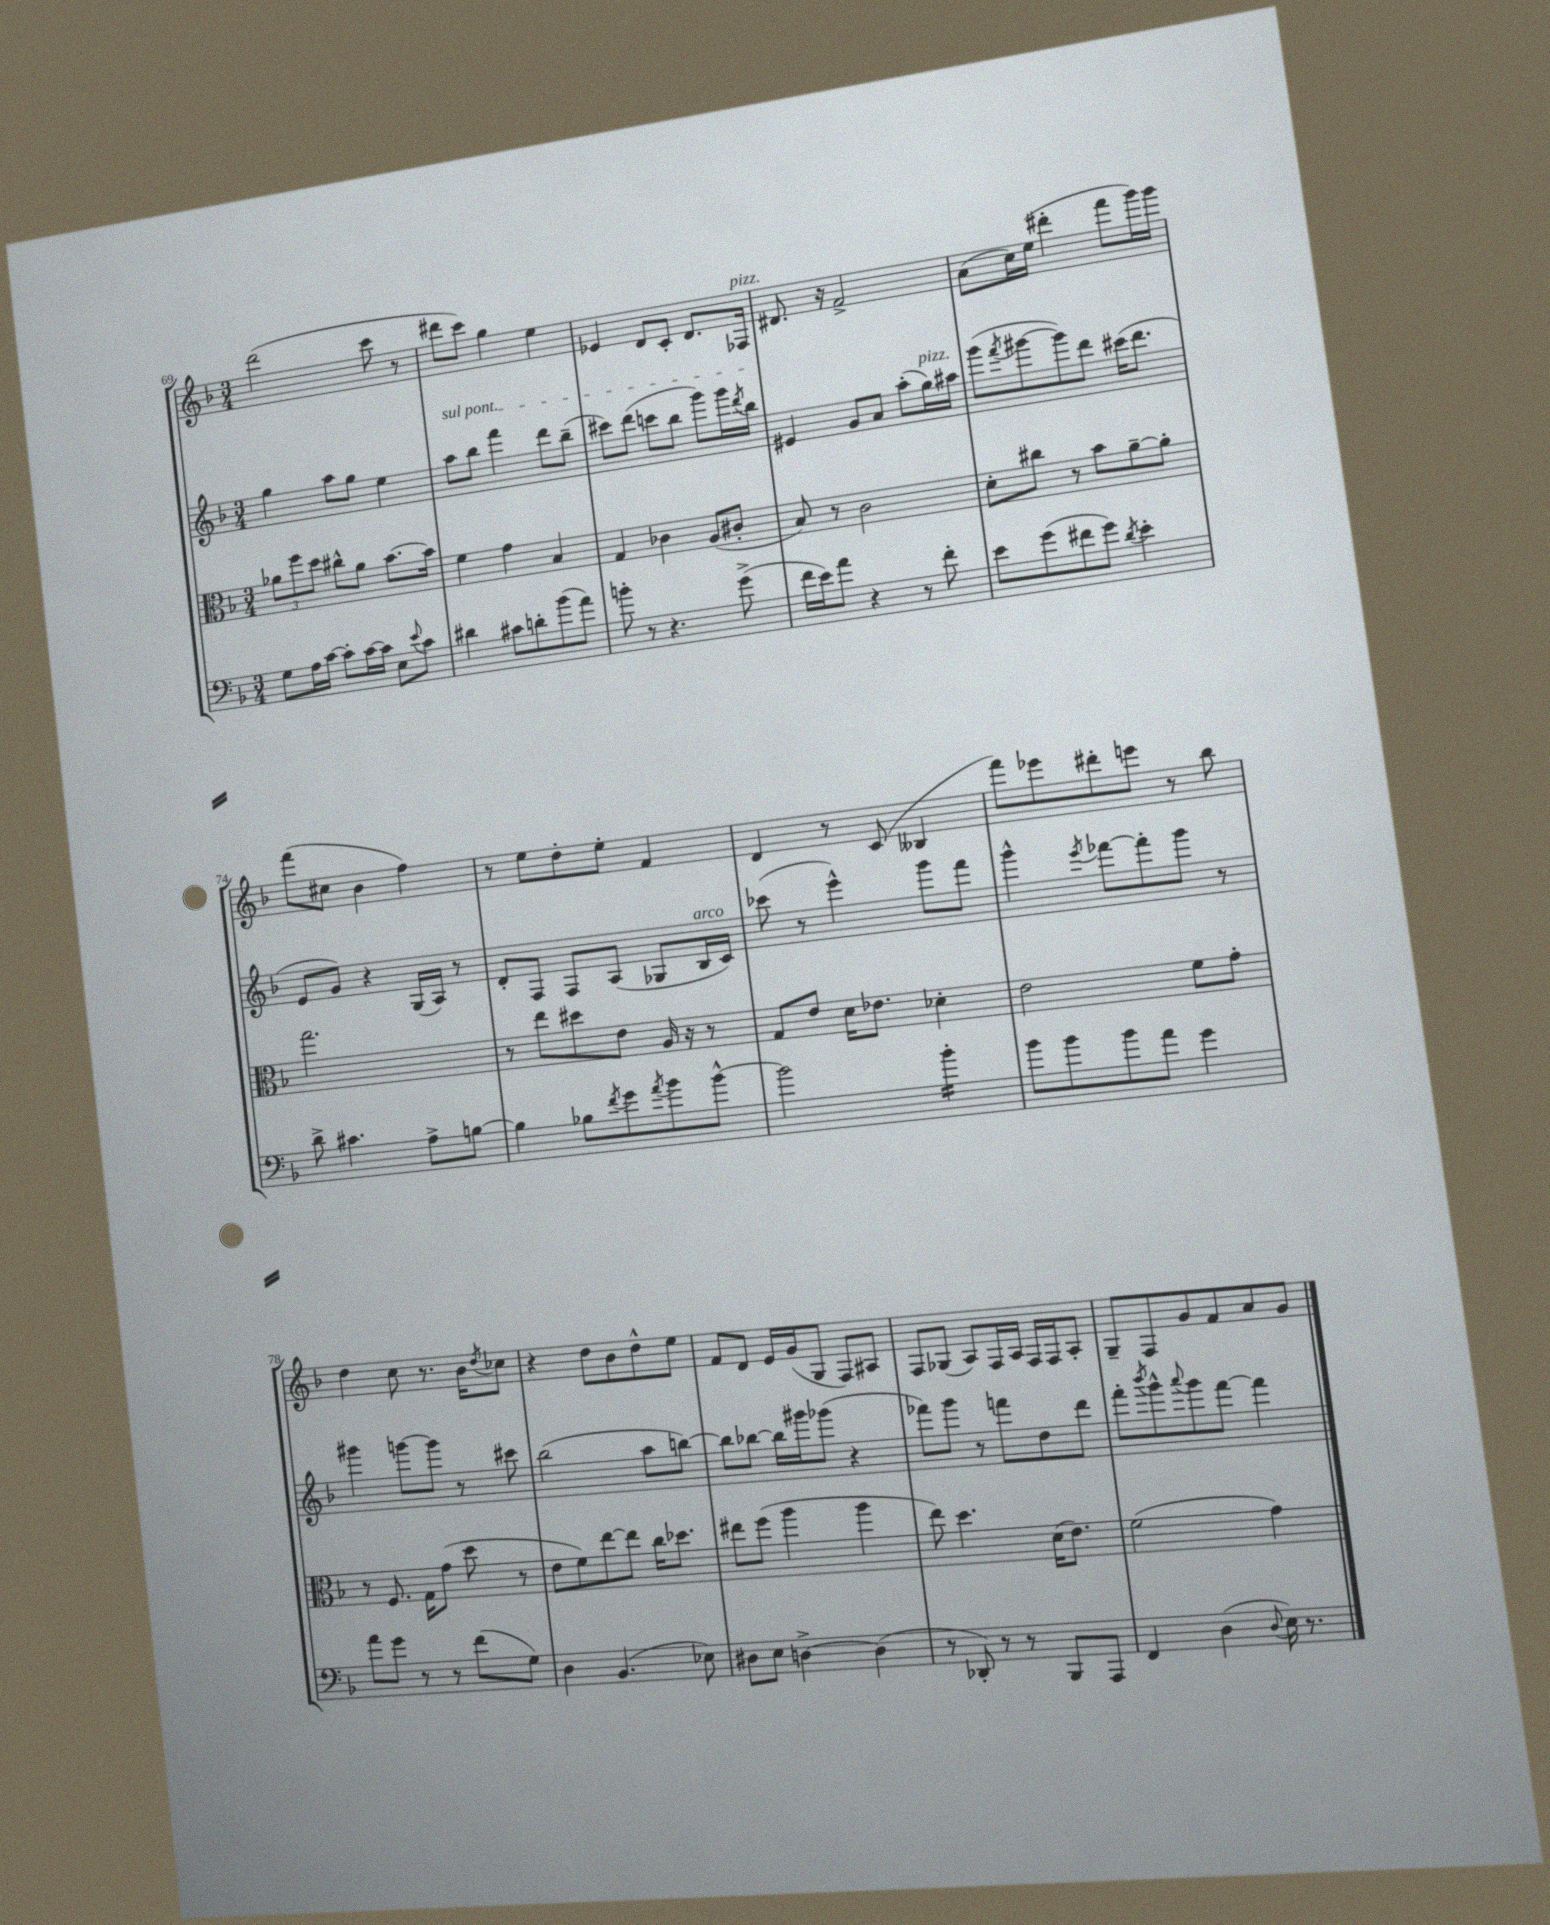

**kern	**kern	**kern	**kern
*staff4	*staff3	*staff2	*staff1
*clefF4	*clefC3	*clefG2	*clefG2
*k[b-]	*k[b-]	*k[b-]	*k[b-]
*M3/4	*M3/4	*M3/4	*M3/4
8G\L	12a-\L	4gg\	(2ddd\
.	12ff\	.	.
16A\L	.	.	.
.	12dd\J	.	.
[16c\JJ	.	.	.
8c'\]L	8cc#^^\L	8aa\L	.
[16c\L	8a-\J	8gg\J	.
16c\]JJ	.	.	.
8E\L	[8.b-\L	4ee\	8ccc\
8qqe/	.	.	.
8c\J	.	.	8r
.	16b-\]Jk	.	.
=	=	=	=
4d#\	4f\	8aa\L	8ddd#\L
.	.	8bb-\J	8ccc\J)
8c#\L	4g\	4fff\	4gg\
8d'\	.	.	.
(8b-\	4B-/	8ddd\L	4ee\
8a\J)	.	(8bb-~\J	.
=	=	=	=
8b'\	4G/	8ccc#\L)	4e-/
8r	.	(8ddd\J	.
4.r	4c-\	8ccc\L	8d/L
.	.	8bb-\J	8c'/J
.	(8A/L	8ggg\L)	8.d/L
(8g^\	8c#'/J	16ggg\L	.
.	.	8qddd/	.
.	.	16bb-\JJ	16F-/Jk
=	=	=	=
16f\LL	8B-/)	4e#/	8.d#/
16e\J)	.	.	.
8a\J	8r	.	.
.	.	.	16r
4r	2c\	8g/L	2f^/
.	.	8a/J	.
8r	.	(8aa'\L	.
8f'\	.	16gg\L)	.
.	.	16aa#\JJ	.
=	=	=	=
8e\L	8d'\L	(8ggg\L	(8a\L
.	.	8qfff/	.
(8g\	8cc#\J	[8ggg#\	16cc\L)
.	.	.	(16ee\JJ
8f#\	8r	8ggg#\])	4ddd#'\
8g\J)	8b-\L	8ddd\J	.
8qd/	.	.	.
4e'\	[8a~\	(16ccc#\LK	8fff\L
.	.	8.ddd\J	.
.	8a'\]J	.	16ggg\L)
.	.	.	16ggg\JJ
=	=	=	=
8d^\	2.gg\	8e/L	(8fff\L
4.c#\	.	8g/J)	8cc#\J
.	.	4r	4b-\
8A^\L	.	(16G/LL	4ff\)
.	.	16A/JJ)	.
[8B\J	.	8r	.
=	=	=	=
4B\]	8r	8d'/L	8r
.	8ee\L	8F/J	8ee\L
8B-\L	8dd#\	8F/L	8dd'\
8qf/	.	.	.
8g\	8e\J	(8A/J	8ee'\J
8qa/	.	.	.
8b-\	16A/	8G-/L	4f/
.	16r	.	.
[8b-^^\J	8r	16B-/L	.
.	.	16c/JJ)	.
=	=	=	=
2b-\]	8G/L	(8ccc-\	4d/
.	8e/J	8r	.
.	16d\LK	4eee^^\)	8r
.	8.e-\J	.	.
.	.	.	(8c/
4b-'\	4d-'\	8ggg\L	4B--/
.	.	8fff\J	.
=	=	=	=
8b-\L	2e\	4ggg^^\	8fff\L)
8b-\	.	.	8eee-\
.	.	8qeee/	.
8b-\	.	[8fff-\L	8ddd#'\
8a\J	.	8fff-'\]	8eee\J
4g\	8f\L	8ggg\J	8r
.	8g'\J	8r	8bb-\
=	=	=	=
8a\L	8r	4ggg#\	4dd\
8g\J	8.F/	.	.
8r	.	[8ggg\L	8cc\
.	16G\LK	.	.
8r	(8g\J	8ggg\]J	8.r
(8f\L	8dd\	8r	.
.	.	.	16b-\LK
.	.	.	8qdd/
8G\J)	8r	8ccc#\	8cc-\J
=	=	=	=
4D\	8e\L	(2bb-\	4r
.	8f\)	.	.
(4.BB-/	[8ee\	.	8dd\L
.	8ee\]J	.	8b-\
.	16cc\LK	8aa\L	8dd^^\
.	8.dd-\J	.	.
8E-\)	.	[8bb\J)	8ee\J
=	=	=	=
8D#\L	8ee#\L	8bb\]L	8f/L
8E\J	(8ff\J	[8bb-\J	8d/J
[4D^\	4aa\	16bb-\]LL	16e/LL
.	.	16ggg#\J	(16g/J
.	.	(8ggg-\J	8G/J
(4D\]	4aa\	4r	8F/L)
.	.	.	8A#/J
=	=	=	=
8r	8ee\)	8fff-\L)	8F/L
8DD-'/)	4.dd\	8ggg\J	(8G-/J
8r	.	8r	8A/L)
8r	.	8fff\L	16F/L
.	.	.	16A/JJ
8BBB-/L	(16d\LK	8dd\	16F/LL
.	8.e\J)	.	16F/J
8AAA/J	.	8ddd\J	8A'/J
=	=	=	=
4FF/	(2f\	8fff'\L	8G~/L
.	.	8qbbb-/	.
.	.	8ggg^^\	8F/
.	.	8qqaaa/	.
(4D\	.	8ggg\	8g/
.	.	[8fff\J	8f/
8qqD/	.	.	.
16E\)	4g\)	4fff\]	8a/
8.r	.	.	.
.	.	.	8g/J
==	==	==	==
*-	*-	*-	*-
